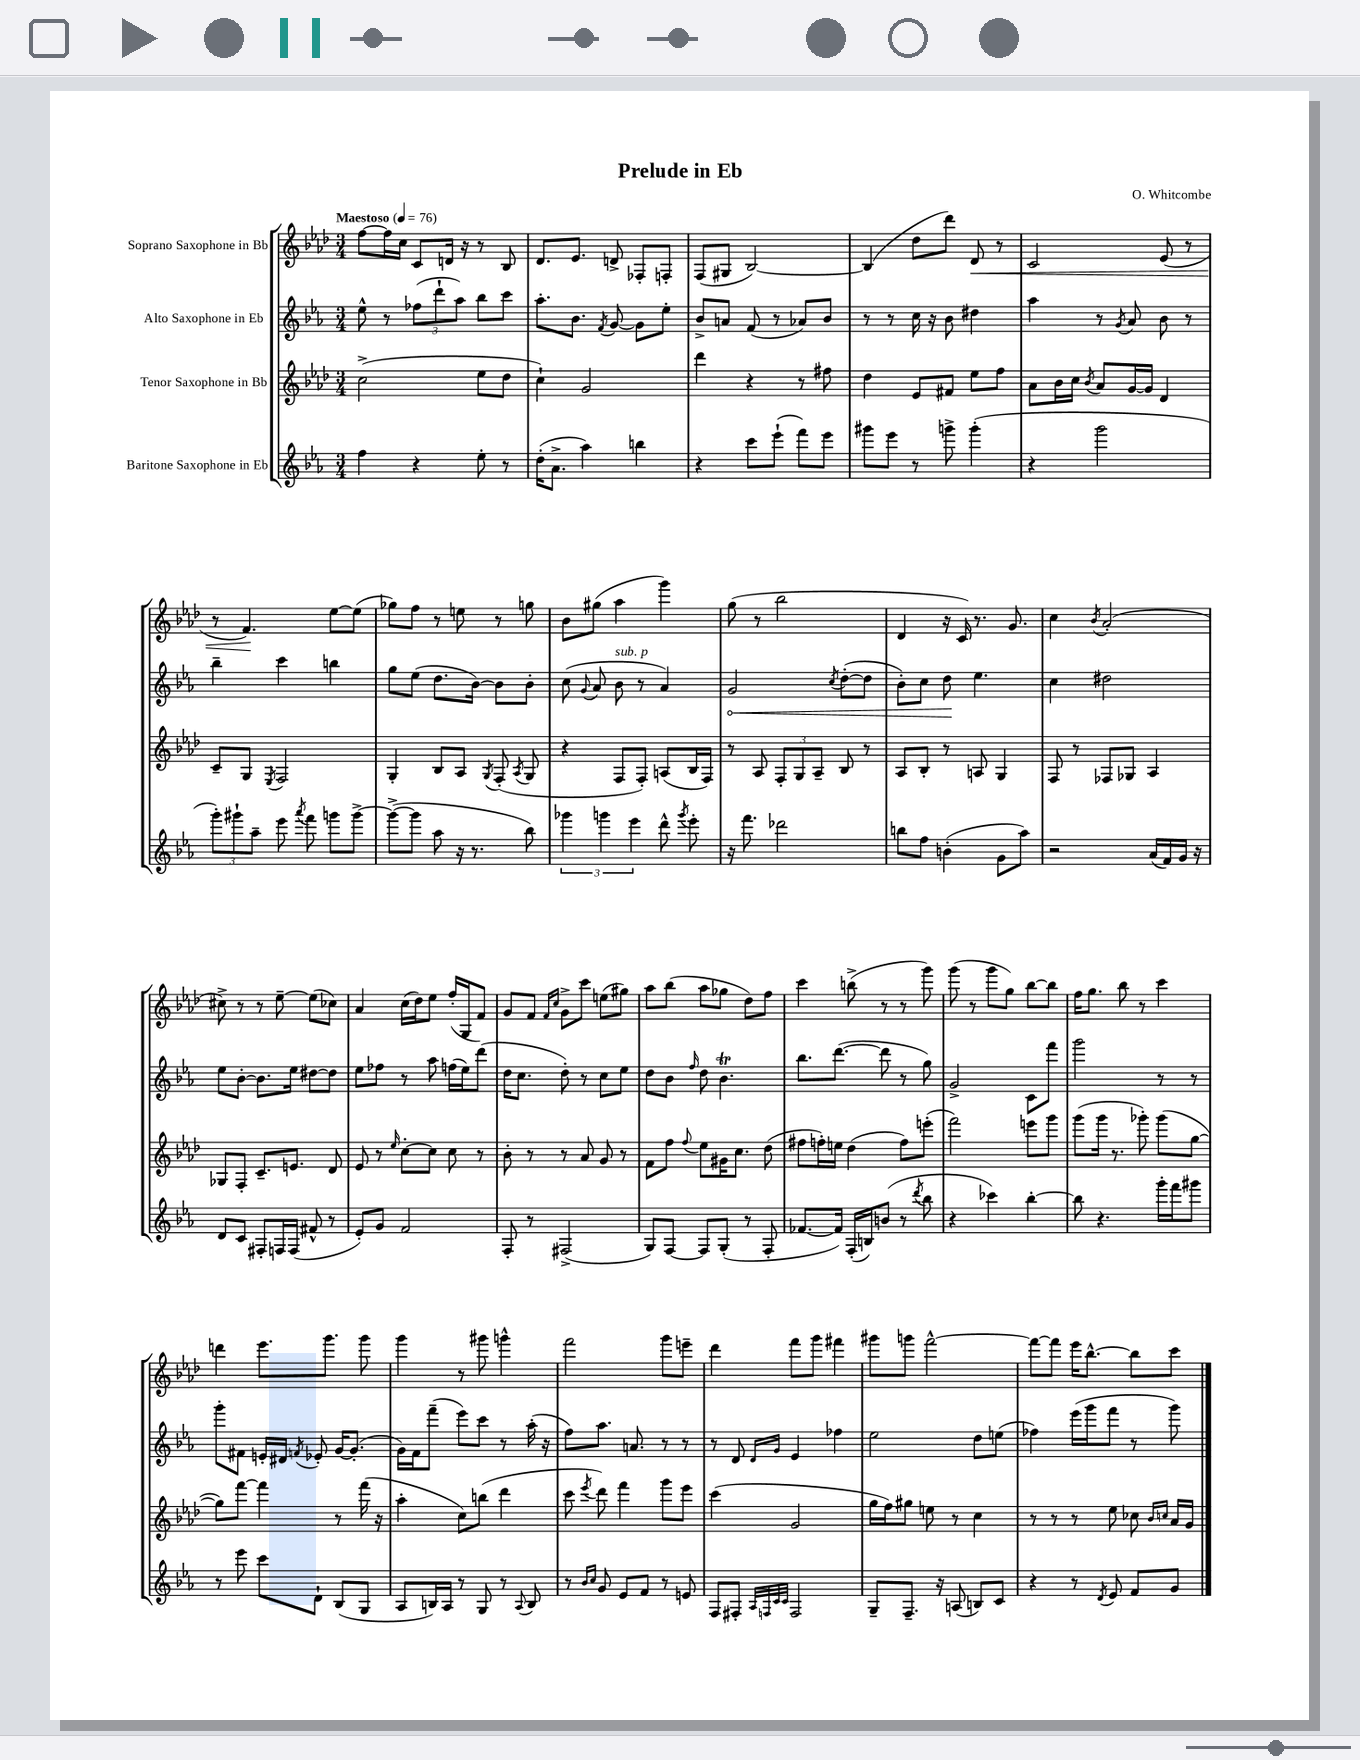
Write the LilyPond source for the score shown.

\header { title = "Prelude in Eb" composer = "O. Whitcombe" }
<<
\new StaffGroup <<
\new Staff = "s0" \with { instrumentName = "Soprano Saxophone in Bb" } {
    \clef treble \key aes \major \numericTimeSignature \time 3/4 \tempo "Maestoso" 4 = 76
    \autoBeamOff f''8[~ f''16 c''16] c'8[ d'16] r16 r8 bes8 |
    des'8.[ ees'8.] d'8-> fes8[-. f8]-. |
    f8[( gis8] bes2~) |
    bes4( des''8[ des'''8]) des'8\< r8 |
    c'2 ees'8( r8 |
    r8 f'4.\!) ees''8[~ ees''8]( |
    ges''8[) f''8] r8 e''8 r8 g''8 |
    bes'8[ gis''8]( aes''4 g'''4) |
    g''8( r8 bes''2 |
    des'4 r16 c'16) r8. g'8. |
    c''4 \acciaccatura { bes'8 } aes'2-.( |
    cis''8->) r8 r8 ees''8~-- ees''8[( ces''8]) |
    aes'4 c''16[( des''16) ees''8] f''16[-.( g16 f'8]) |
    g'8[ f'8] \grace { f'16[ c''16] } g'8[-> c'''8] e''8[( gis''8]) |
    aes''8[ bes''8]( aes''8[ ges''8] des''8[) f''8] |
    c'''4 b''8->( r8 r8 g'''8) |
    g'''8( r8 g'''8[ g''8]) bes''8[~ bes''8] |
    f''16[ g''8.] bes''8 r8 c'''4 |
    d'''4 ees'''8.[ g'''8.] g'''8 |
    g'''4 r8 gis'''8 g'''4-^ |
    f'''2 g'''8[ e'''8]-- |
    des'''4 f'''8[ g'''8] fis'''4 |
    gis'''8[ g'''8] f'''2~-^ |
    f'''8[~ f'''8] ees'''16[ bes''8.]~-^ bes''8[ c'''8] \bar "|." |
}
\new Staff = "s1" \with { instrumentName = "Alto Saxophone in Eb" } {
    \clef treble \key ees \major \numericTimeSignature \time 3/4
    \autoBeamOff ees''8-^ r8 \tuplet 3/2 { fes''8[( d'''8-! aes''8]) } bes''8[ c'''8] |
    aes''8.[-. bes'8.] \acciaccatura { f'8 } g'8~ g'8[ ees''8]-. |
    bes'8[-> a'8] f'8( r8 aes'8[) bes'8] |
    r8 r8 c''16 r16 bes'8 dis''4 |
    aes''4 r8 \acciaccatura { g'8 } aes'8 bes'8 r8 |
    bes''4-- c'''4 b''4 |
    g''8[ ees''8]( d''8.[ bes'16]~) bes'8[ bes'8]-. |
    c''8( \appoggiatura { g'8 } aes'8 bes'8^\markup { \italic "sub. p" } r8 aes'4) |
    \once \override Hairpin.circled-tip = ##t g'2\< \acciaccatura { c''8 } d''8[~-.( d''8] |
    bes'8[-.) c''8] d''8\! ees''4. |
    c''4 dis''2 |
    ees''8[ bes'8]~-. bes'8.[ ees''16] dis''8[~ dis''8] |
    ees''8[ fes''8] r8 aes''8 f''16[( ees''16) d'''8]( |
    d''16[ c''8.] d''8-.) r8 c''8[ ees''8] |
    d''8[ bes'8] \grace { f''16 } d''8 bes'4.\trill |
    bes''8.[ d'''8.]~( d'''8 r8 g''8) |
    g'2-> c'8[ f'''8] |
    g'''2 r8 r8 |
    g'''8[-. fis'8] e'16[-. dis'16] \acciaccatura { f'8 } ees'8-. g'16[~ g'8.]-.( |
    g'16[) f'16 f'''8]--( ees'''8[) c'''8] r8 aes''16-.( r16 |
    f''8[) aes''8.] a'8. r8 r8 |
    r8 d'8 \grace { d'16[ g'16] } ees'4 fes''4 |
    ees''2 d''8[ e''8]( |
    fes''4) ees'''16[( g'''16 f'''8] r8 g'''8) \bar "|." |
}
\new Staff = "s2" \with { instrumentName = "Tenor Saxophone in Bb" } {
    \clef treble \key aes \major \numericTimeSignature \time 3/4
    \autoBeamOff c''2->( ees''8[ des''8] |
    c''4-!) g'2 |
    des'''4 r4 r8 fis''8 |
    des''4 ees'8[ fis'8] ees''8[ f''8] |
    aes'8[ bes'16 c''16] \acciaccatura { bes'8 } aes'8[ g'16~ g'16] des'4 |
    c'8[-- g8] \acciaccatura { ees8 } f2 |
    g4-. bes8[ aes8] \acciaccatura { g8 } f8-.( \acciaccatura { aes8 } g8 |
    r4 f8[ f8]-.) a8[( bes16 f16]) |
    r8 aes8 \tuplet 3/2 { f8[-. g8 aes8]-- } bes8 r8 |
    aes8[ bes8]-. r8 a8 g4 |
    f8 r8 fes8[ ges8] aes4 |
    ges8[ f8]-. c'8.[-- e'8.] des'8 |
    ees'8 r8 \grace { ees''16 } c''8[~-. c''8] c''8 r8 |
    bes'8-. r8 r8 aes'8 g'8 r8 |
    f'8[ f''8] \appoggiatura { f''8 } ees''8[ gis'16 c''8.] des''8( |
    fis''8[ f''16-.) e''16] des''4( f''8[) e'''8]-.( |
    f'''2) e'''8[ g'''8] |
    g'''8[( g'''16] r8. ges'''8-.) ges'''8[( g''8]~ |
    g''8[) f'''8]~ f'''4 r8 f'''16( r16 |
    aes''4-. c''8[) b''8]( des'''4 |
    c'''8 \acciaccatura { ees'''8 } des'''8) f'''4 g'''8[ ees'''8] |
    c'''4( g'2 |
    g''16[ f''16) gis''8] e''8 r8 c''4 |
    r8 r8 r8 ees''8 ces''8 \grace { bes'16[ c''16] } aes'16[ g'16] \bar "|." |
}
\new Staff = "s3" \with { instrumentName = "Baritone Saxophone in Eb" } {
    \clef treble \key ees \major \numericTimeSignature \time 3/4
    \autoBeamOff f''4 r4 ees''8-. r8 |
    d''16[-.( aes'8.]-> aes''4) b''4 |
    r4 c'''8[ ees'''8]-!( f'''8[) ees'''8] |
    gis'''8[ ees'''8] r8 g'''8-> g'''4-.( |
    r4 g'''2 |
    \tuplet 3/2 { g'''8[-.) gis'''8-! aes''8]-- } ees'''8 \acciaccatura { aes'''8 } f'''8 g'''8[ g'''8]~-> |
    g'''8[~->( g'''8] aes''8 r16 r8. bes''8) |
    \tuplet 3/2 { ges'''4 g'''4 ees'''4 } d'''8-^ \acciaccatura { g'''8 } ees'''8-. |
    r16 f'''8. des'''2 |
    b''8[ f''8] b'4-.( g'8[ aes''8]) |
    r2 aes'16[( f'16) g'16] r16 |
    d'8[ c'8] fis8[-. f16 f16]( fis'8-^ r8 |
    ees'8[-.) g'8] f'2 |
    f8-. r8 fis2->( |
    g8[) f8]~ f8[ g8]-.( r8 f8-. |
    fes'8.[~ fes'16]) f16[-.( b16) b'8]( r8 \acciaccatura { d'''8 } bes''8 |
    r4 ces'''4) bes''4~-. |
    bes''8 r4. g'''16[-. f'''16 gis'''8] |
    r8 ees'''8 c'''8[ d'8]-! bes8[( g8] |
    aes8[ b16) aes16] r8 g8 r8 \appoggiatura { aes8 } b8 |
    r8 \grace { bes'16[ c''16] } g'8 ees'8[ f'8] r8 e'8 |
    f8[ fis8]-. \grace { aes32[ f32 c'32 c'32] } f2 |
    g8[-- f8.]-- r16 a8( b8[) c'8] |
    r4 r8 \acciaccatura { d'8 } ees'8 f'8[ g'8] \bar "|." |
}
>>
>>
\layout { \context { \Score \remove "Bar_number_engraver" } }
